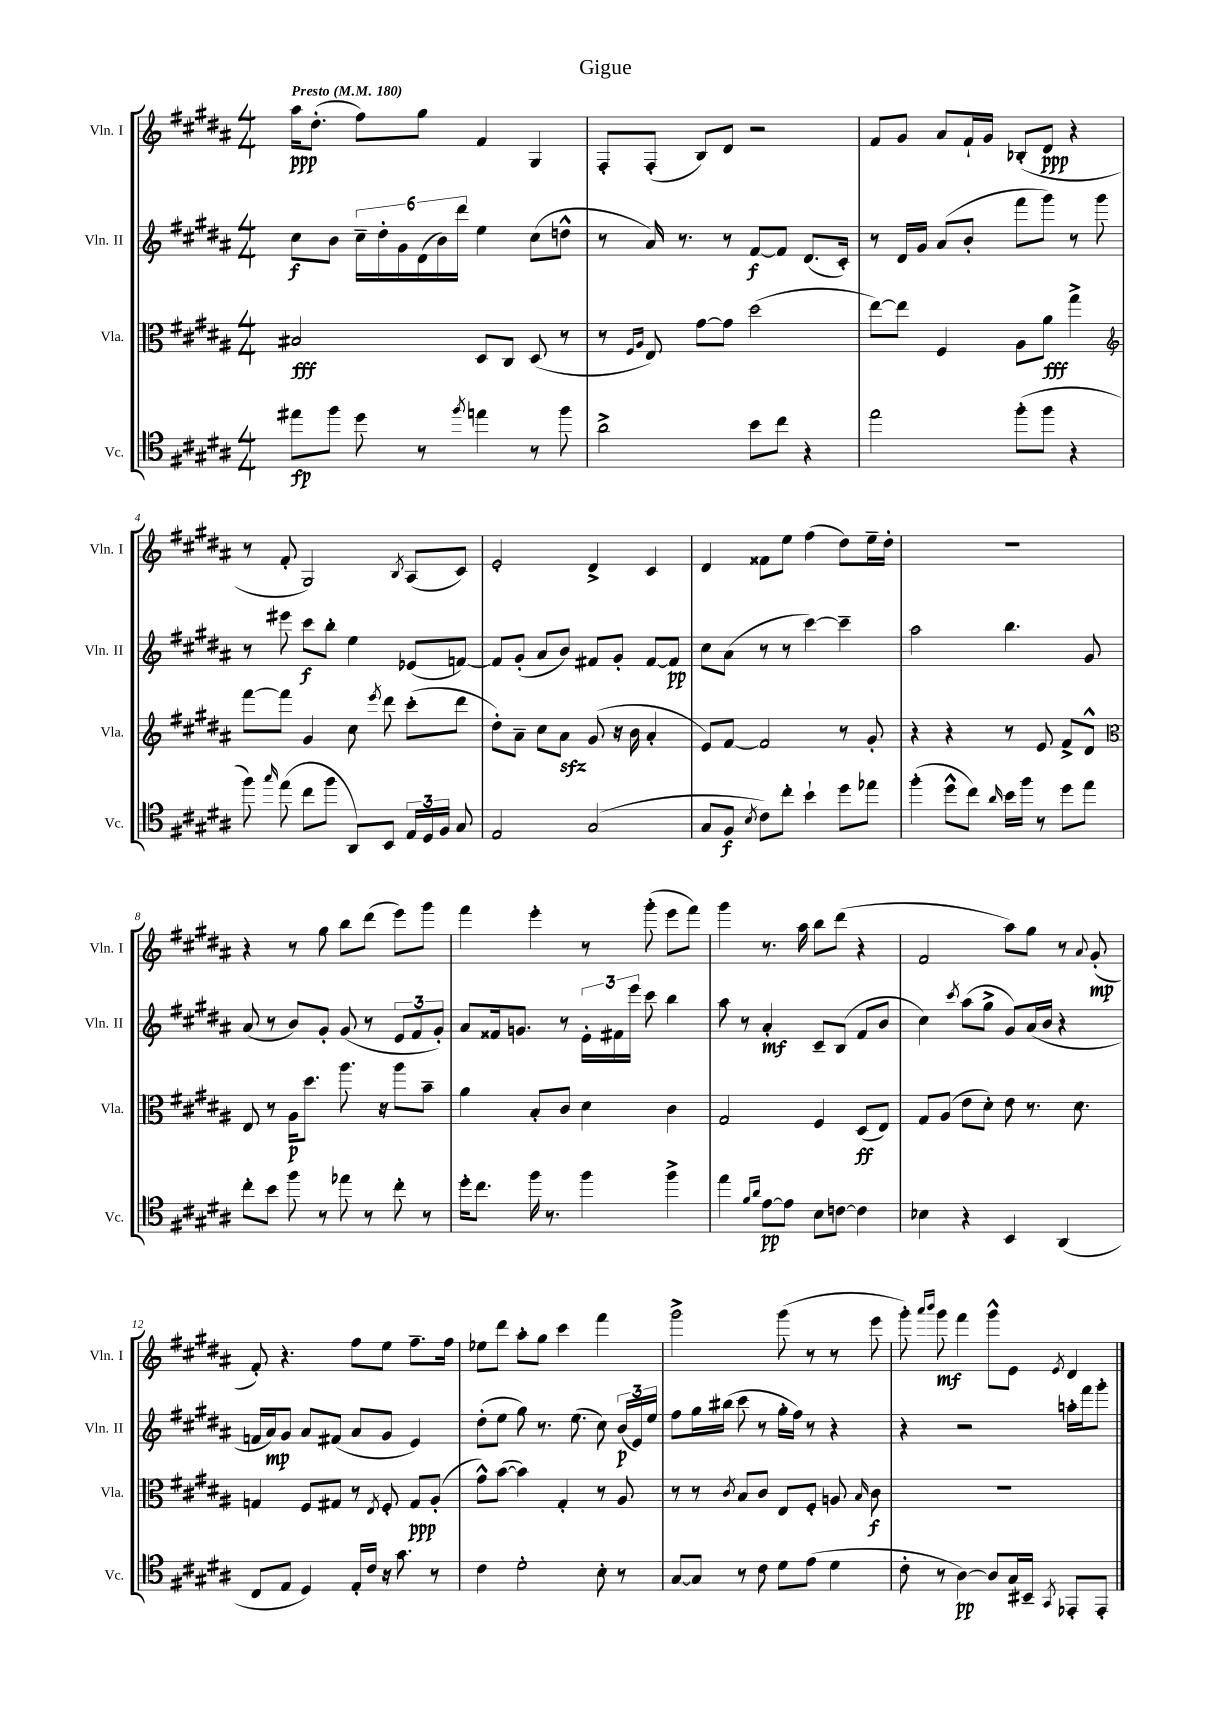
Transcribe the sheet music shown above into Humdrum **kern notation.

**kern	**dynam	**kern	**dynam	**kern	**dynam	**kern	**dynam
*part4	*part4	*part3	*part3	*part2	*part2	*part1	*part1
*staff4	*staff4	*staff3	*staff3	*staff2	*staff2	*staff1	*staff1
*I"Vc.	*	*I"Vla.	*	*I"Vln. II	*	*I"Vln. I	*
*I'Vc.	*	*I'Vla.	*	*I'Vln. II	*	*I'Vln. I	*
*clefC4	*	*clefC3	*	*clefG2	*	*clefG2	*
*k[f#c#g#d#a#]	*	*k[f#c#g#d#a#]	*	*k[f#c#g#d#a#]	*	*k[f#c#g#d#a#]	*
*M4/4	*	*M4/4	*	*M4/4	*	*M4/4	*
*MM180	*	*MM180	*	*MM180	*	*MM180	*
=1	=1	=1	=1	=1	=1	=1	=1
!	!	!	!	!	!	!LO:TX:a:B:t=Presto	!
8ee#X\L	fp	2B#X/	fff	8cc#\L	f	16aa#\KL	ppp
.	.	.	.	.	.	(8.dd#'\J	.
8ff#\J	.	.	.	8b\J	.	.	.
8dd#\	.	.	.	24cc#~\LL	.	8ff#\L)	.
.	.	.	.	24dd#'\	.	.	.
.	.	.	.	24g#\	.	.	.
8r	.	.	.	(24d#\	.	8gg#\J	.
.	.	.	.	24b\)	.	.	.
.	.	.	.	24ddd#\JJ	.	.	.
8qff#/	.	.	.	.	.	.	.
4een\	.	8D#/L	.	4ee\	.	4f#/	.
.	.	8C#/J	.	.	.	.	.
8r	.	(8D#/	.	(8cc#\L	.	4G#/	.
8ff#\	.	8r	.	8ddn^^\J	.	.	.
=2	=2	=2	=2	=2	=2	=2	=2
2a#^\	.	8r	.	8r	.	8F#'/L	.
.	.	16qqF#/LL	.	.	.	.	.
.	.	16qqA#/JJ	.	.	.	.	.
.	.	8E/)	.	16a#/)	.	(8F#'/J	.
.	.	.	.	8.r	.	.	.
.	.	[8g#\L	.	.	.	8B/L)	.
.	.	8g#\J]	.	8r	.	8d#/J	.
8b\L	.	(2dd#\	.	[8f#/L	f	2r	.
8cc#\J	.	.	.	8f#/J]	.	.	.
4r	.	.	.	(8.d#/L	.	.	.
.	.	.	.	16c#'/Jk)	.	.	.
=3	=3	=3	=3	=3	=3	=3	=3
2ee\	.	[8ee\L)	.	8r	.	8f#/L	.
.	.	8ee\J]	.	16d#/LL	.	8g#/J	.
.	.	.	.	16g#/JJ	.	.	.
.	.	4F#/	.	(8a#/L	.	8a#/L	.
.	.	.	.	8b'/J	.	16f#`/L	.
.	.	.	.	.	.	16g#/JJ	.
(8ff#'\L	.	8A#\L	.	8fff#\L	.	(8B-X'/L	.
8ff#\J	.	8a#\J	fff	8ggg#\J)	.	8d#/J	ppp
4r	.	4gg#^\	.	8r	.	4r	.
.	.	.	.	8ggg#\	.	.	.
!!LO:LB:g=z
=4	=4	=4	=4	=4	=4	=4	=4
*	*	*clefG2	*	*	*	*	*
8ff#\)	.	[8fff#\L	.	8r	.	8r	.
16qqgg#/	.	.	.	.	.	.	.
(8ee\	.	8fff#\J]	.	8eee#X\	.	8f#'/	.
8cc#\L	.	4g#/	.	8ccc#\L	f	2G#/)	.
8ff#\J	.	.	.	8bb'\J	.	.	.
8AA#/L)	.	8cc#\	.	4ee\	.	.	.
.	.	8qeee/	.	.	.	.	.
8BB/J	.	8ddd#\	.	.	.	.	.
.	.	.	.	.	.	8qB/	.
24E/LL	.	(8ccc#'\L	.	(8e-X/L	.	(8A#/L	.
24D#/	.	.	.	.	.	.	.
24F#/JJ	.	.	.	.	.	.	.
8G#/	.	8ddd#\J	.	[8fn/J)	.	8c#/J)	.
=5	=5	=5	=5	=5	=5	=5	=5
2E/	.	8dd#'\L)	.	8f/L]	.	2e'/	.
.	.	8a#~\J	.	(8g#'/J	.	.	.
.	.	8cc#\L	.	8a#/L	.	.	.
.	.	8a#zz\J	.	8b/J)	.	.	.
(2G#/	.	(8g#/	.	8f#X/L	.	4d#^/	.
.	.	16r	.	8g#'/J	.	.	.
.	.	16b\	.	.	.	.	.
.	.	4a#'/	.	[8f#/L	.	4c#/	.
.	.	.	.	8f#/J]	pp	.	.
=6	=6	=6	=6	=6	=6	=6	=6
8G#/L	.	8e/L)	.	8cc#\L	.	4d#/	.
8F#/J	f	[8f#/J	.	(8a#\J	.	.	.
8qB/	.	.	.	.	.	.	.
8c#\L)	.	2f#/]	.	8r	.	8f##X\L	.
8cc#'\J	.	.	.	8r	.	8ee\J	.
4b`\	.	.	.	[4ccc#\)	.	(4ff#\	.
8dd#\L	.	8r	.	4ccc#~\]	.	8dd#\L)	.
8ee-X\J	.	8g#'/	.	.	.	16ee~\L	.
.	.	.	.	.	.	16dd#'\JJ	.
=7	=7	=7	=7	=7	=7	=7	=7
(4ff#'\	.	4r	.	2aa#\	.	1r	.
8dd#^^\L	.	4r	.	.	.	.	.
8cc#\J)	.	.	.	.	.	.	.
16qqa#/	.	.	.	.	.	.	.
16b\LL	.	8r	.	4.bb\	.	.	.
16ff#\JJ	.	.	.	.	.	.	.
8r	.	8e/	.	.	.	.	.
8dd#\L	.	8f#^/L	.	.	.	.	.
8ee\J	.	8d#^^/J	.	8g#/	.	.	.
!!LO:LB:g=z
=8	=8	=8	=8	=8	=8	=8	=8
*	*	*clefC3	*	*	*	*	*
8cc#'\L	.	8E/	.	(8a#/	.	4r	.
8b\J	.	8r	.	8r	.	.	.
8ff#\	.	16A#\KL	p	8b/L)	.	8r	.
.	.	8.dd#\J	.	.	.	.	.
8r	.	.	.	8g#'/J	.	8gg#\	.
8ee-X\	.	8.aa#\	.	(8g#/	.	8bb\L	.
8r	.	.	.	8r	.	(8ddd#\J	.
.	.	16r	.	.	.	.	.
8cc#'\	.	8aa#\L	.	12e/L	.	8eee\L)	.
.	.	.	.	12f#/	.	.	.
8r	.	8b~\J	.	.	.	8ggg#\J	.
.	.	.	.	12g#'/J)	.	.	.
=9	=9	=9	=9	=9	=9	=9	=9
16dd#'\KL	.	4a#\	.	8a#/L	.	4fff#\	.
8.cc#\J	.	.	.	.	.	.	.
.	.	.	.	16f##X/k	.	.	.
.	.	.	.	8.gn/J	.	.	.
16ff#\	.	8B'/L	.	.	.	4eee'\	.
8.r	.	.	.	.	.	.	.
.	.	8c#/J	.	8r	.	.	.
4ff#\	.	4d#\	.	24e'\LL	.	8r	.
.	.	.	.	24f#X\	.	.	.
.	.	.	.	24eee\JJ	.	.	.
.	.	.	.	8ccc#\	.	(8ggg#'\	.
4ff#^\	.	4c#\	.	4bb\	.	8eee\L	.
.	.	.	.	.	.	8fff#\J)	.
=10	=10	=10	=10	=10	=10	=10	=10
4ee\	.	2G#/	.	8aa#\	.	4ggg#\	.
.	.	.	.	8r	.	.	.
16qqf#/LL	.	.	.	.	.	.	.
16qqa#/JJ	.	.	.	.	.	.	.
[8e\L	pp	.	.	4a#'/	mf	8.r	.
8e\J]	.	.	.	.	.	.	.
.	.	.	.	.	.	16aa#\	.
8B\L	.	4F#/	.	8c#~/L	.	8bb\L	.
[8cn\J	.	.	.	(8B/J	.	(8ddd#\J	.
4c\]	.	(8D#/L	ff	8f#/L	.	4r	.
.	.	8E/J)	.	8b/J	.	.	.
=11	=11	=11	=11	=11	=11	=11	=11
4B-X\	.	8G#/L	.	4cc#\)	.	2f#/	.
.	.	(8A#/J	.	.	.	.	.
.	.	.	.	8qccc#/	.	.	.
4r	.	8e\L	.	(8aa#\L	.	.	.
.	.	8d#'\J)	.	8gg#^\J	.	.	.
4BB/	.	8e\	.	8g#/L)	.	8aa#\L)	.
.	.	8.r	.	(16a#/L	.	8gg#\J	.
.	.	.	.	16b/JJ	.	.	.
(4AA#/	.	.	.	4r	.	8r	.
.	.	8.d#\	.	.	.	.	.
.	.	.	.	.	.	8qqa#/	.
.	.	.	.	.	.	(8g#'/	mp
!!LO:LB:g=z
=12	=12	=12	=12	=12	=12	=12	=12
8C#/L	.	4Gn/	.	16fn/LL	.	8f#'/)	.
.	.	.	.	16a#/J)	mp	.	.
8E/J	.	.	.	8g#/J	.	4.r	.
4D#/)	.	8F#/L	.	8a#/L	.	.	.
.	.	8G#X/J	.	(8f#X/J	.	.	.
16E'/LL	.	8r	.	8a#/L	.	8ff#\L	.
16c#/JJ	.	.	.	.	.	.	.
.	.	8qE/	.	.	.	.	.
16r	.	8F#'/	.	8g#/J	.	8ee\J	.
8.g#\	.	.	.	.	.	.	.
.	.	8G#/L	ppp	4e/)	.	8.ff#~\L	.
8r	.	(8A#'/J	.	.	.	.	.
.	.	.	.	.	.	16ff#\Jk	.
=13	=13	=13	=13	=13	=13	=13	=13
4c#\	.	8g#^^\L)	.	(8dd#'\L	.	8ee-X\L	.
.	.	([8b\J	.	8ee\J	.	8ddd#\J	.
2d#'\	.	4b\])	.	8gg#\)	.	8aa#'\L	.
.	.	.	.	8.r	.	8gg#\J	.
.	.	4G#'/	.	.	.	4ccc#\	.
.	.	.	.	(8.ee\	.	.	.
8B'\	.	8r	.	8cc#\)	.	4fff#\	.
8r	.	8A#/	.	(24b/LL	p	.	.
.	.	.	.	24e/)	.	.	.
.	.	.	.	24ee/JJ	.	.	.
=14	=14	=14	=14	=14	=14	=14	=14
[8G#/L	.	8r	.	8ff#\L	.	2ggg#^\	.
8G#/J]	.	8r	.	16gg#\L	.	.	.
.	.	.	.	(16bb#X\JJ	.	.	.
.	.	8qc#/	.	.	.	.	.
8r	.	8B/L	.	8ccc#\	.	.	.
8c#\	.	8c#/J	.	8r	.	.	.
8d#\L	.	8E/L	.	16gg#'\LL	.	(8ggg#\	.
.	.	.	.	16ff#\JJ)	.	.	.
(8e\J	.	8F#'/J	.	8r	.	8r	.
4d#\	.	8An/	.	4r	.	8r	.
.	.	16qqB/	.	.	.	.	.
.	.	8c#\	f	.	.	8eee\	.
=15	=15	=15	=15	=15	=15	=15	=15
8c#'\	.	1r	.	4r	.	8ggg#'\)	.
.	.	.	.	.	.	16qqaaa#/LL	.
.	.	.	.	.	.	16qqbbb/JJ	.
8r	.	.	.	.	.	8ggg#\	mf
[4A#\)	pp	.	.	2r	.	4fff#\	.
8A#/L]	.	.	.	.	.	8ggg#^^\L	.
16G#/L	.	.	.	.	.	8e\J	.
16BB#X~/JJ	.	.	.	.	.	.	.
8qGG#/	.	.	.	.	.	8qe/	.
8EE-X'/L	.	.	.	16aan'\LL	.	4d#/	.
.	.	.	.	16fff#\J	.	.	.
8EE-'/J	.	.	.	8ggg#'\J	.	.	.
==	==	==	==	==	==	==	==
*-	*-	*-	*-	*-	*-	*-	*-
